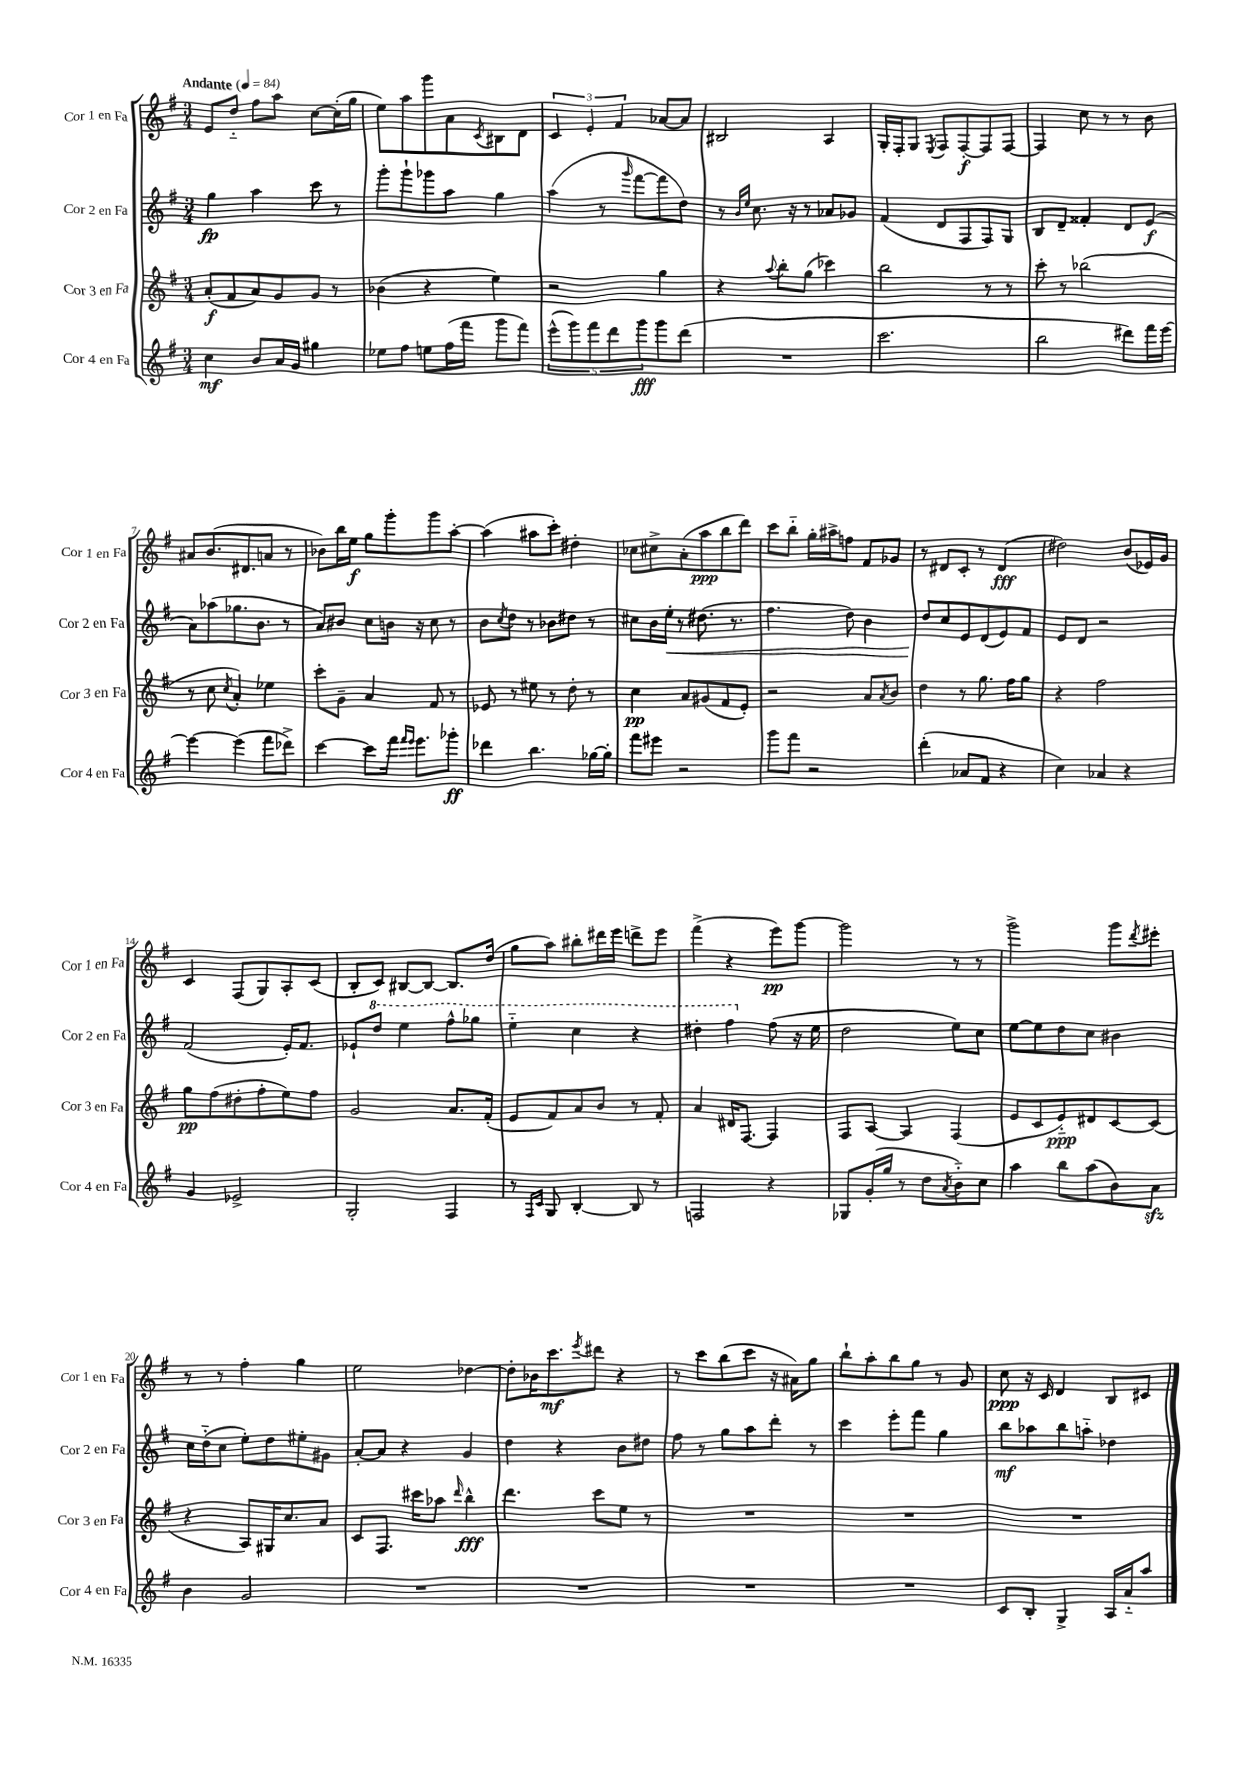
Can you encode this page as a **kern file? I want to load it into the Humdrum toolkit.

**kern	**kern	**kern	**kern
*staff4	*staff3	*staff2	*staff1
*clefG2	*clefG2	*clefG2	*clefG2
*k[f#]	*k[f#]	*k[f#]	*k[f#]
*M3/4	*M3/4	*M3/4	*M3/4
*MM84	*MM84	*MM84	*MM84
4cc\	(8a'/L	4gg\	8e/L
.	8f#/	.	8dd'~/J
8b/L	8a/)	4aa\	8ff#\L
16a/L	8g/	.	8aa\J
16g/JJ	.	.	.
4gg#\	8g/J	8ccc\	[8cc\L
.	8r	8r	(16cc'\]L
.	.	.	16gg\JJ
=	=	=	=
8ee-\L	(4b-\	8ggg'\L	8ee\L)
8ff#\J	.	8ggg`\	8aa\
8ee\L	4r	8ggg-\	8ggg\
(16ff#\L	.	8aa\J	8a\
16fff#\JJ	.	.	.
.	.	.	8qc/
8ggg\L	4ee\)	4gg\	8B#\
8fff#\J)	.	.	8d\J
=	=	=	=
(10eee^^\L	2r	(4aa\	6c/
10ggg\)	.	.	.
.	.	.	6e'/
10fff#\	.	.	.
.	.	8r	.
10ddd\	.	.	.
.	.	.	6f#/
.	.	16qqggg/	.
.	.	[8fff#\L	.
10ggg\	.	.	.
8ggg\	4gg\	8fff#\]	[8a-/L
(8ddd\J	.	8dd\J)	8a-/]J
=	=	=	=
2.r	4r	8r	2B#/
.	.	16qqb/LL	.
.	.	16qqee/JJ	.
.	.	8.cc\	.
.	8qqaa/	.	.
.	8bb'\L	.	.
.	.	16r	.
.	(8gg\J	8r	.
.	4ccc-\)	8a-/L	4A/
.	.	8g-/J	.
=	=	=	=
2.ccc\	2bb\	(4f#/	16G'/LL
.	.	.	16F#'/J
.	.	.	8G/J
.	.	.	8qE/
.	.	8d/L	8F#/L
.	.	8F#/	[8F#'/
.	8r	8F#/)	8F#/]
.	8r	8G/J	[8F#/J
=	=	=	=
2bb\	8ccc'\	8B/L	4F#/]
.	8r	8d~/J	.
.	(2bb-\	4f##'/	8cc\
.	.	.	8r
8ddd#\L)	.	8d/L	8r
16fff#\L	.	(8e/J	8b\
[16eee\JJ	.	.	.
=	=	=	=
4eee\_	8r	8a\L)	8a#/L
.	8cc\	(8aa-\	(8.b/
.	8qcc/	.	.
(4eee\]	4a'/)	8.gg-\	.
.	.	.	8.d#/
.	.	8.b\J	.
8fff#\L	4ee-\	.	8a/J
8ddd-^\J)	.	8r	8r
=	=	=	=
[4ccc\	8ccc'\L	8a/L)	8b-\L)
.	8g~\J	8b#/J	16bb\L
.	.	.	16ee\JJ
8ccc\]L	4a/	8cc\L	8gg\L
16fff#\Jk	.	16b\Jk	8ggg'\
16qqfff#/LL	.	.	.
16qqeee/JJ	.	.	.
8.eee\L	.	16r	.
.	8f#/	8cc\	8ggg\
8ggg-'\J	8r	8r	[8aa'\J
=	=	=	=
4ddd-\	8e-/	8b\L	(4aa\]
.	.	8qcc/	.
.	8r	8dd\J	.
4.bb\	8ee#\	8r	8aa#\L
.	8r	8b-\L	8ccc'\J)
.	8dd'\	8dd#\J	4dd#'\
[16gg-\LL	8r	8r	.
16gg-'\]JJ	.	.	.
=	=	=	=
8fff#\L	4cc\	8cc#\L	8cc-\L
8eee#\J	.	16b\L	8cc#^\
.	.	16ee'\JJ	.
2r	8a/L	8r	(8a'\
.	(8g#/	(8.dd#\	8aa\
.	8f#/	.	8bb\
.	.	8.r	.
.	8e'/J)	.	8ddd\J)
=	=	=	=
8ggg\L	2r	4.ff#\	8ccc\L
8fff#\J	.	.	8bb'~\J
2r	.	.	16gg'\LL
.	.	.	16aa#^\J
.	.	8dd\)	8ff\J
.	8a/L	4b\	8f#/L
.	8qa/	.	.
.	8b/J	.	8g-/J
=	=	=	=
(4ddd'\	4dd\	8dd/L	8r
.	.	8cc/	8d#/L
8a-/L	8r	8e/	8c'/J
8f#/J	8.gg\	(8d/	8r
4r	.	8e/)	(4d#/
.	16ff#\LK	.	.
.	8gg\J	8f#/J	.
=	=	=	=
4cc\)	4r	8e/L	2dd#\)
.	.	8d/J	.
4a-/	2ff#\	2r	.
4r	.	.	(8b/L
.	.	.	16e-/L)
.	.	.	16g/JJ
=	=	=	=
4g/	8gg\L	(2f#/	4c/
.	(8ff#\	.	.
2e-^/	8dd#'\	.	(8F#/L
.	8ff#'\	.	8G/)
.	8ee\)	16e'/LK)	8A'/
.	.	8.f#/J	.
.	8ff#\J	.	(8c/J
=	=	=	=
2G'/	2g/	8e-`/L	8B'/L
.	.	8ddd/J	8c/J)
.	.	4eee\	[8B#/L
.	.	.	8B#/_J
4F#/	8.a/L	8fff#^^\L	8.B#/]L
.	.	8ggg-\J	.
.	(16f#'/Jk	.	(16dd/Jk
=	=	=	=
8r	8e/L	4eee'~\	8gg\L
16qqF#/LL	.	.	.
16qqc/JJ	.	.	.
8G/	8f#/)	.	8aa\J)
[4B'/	8a/	4ccc\	8bb#'\L
.	8b/J	.	16ddd#\L
.	.	.	16eee\JJ
8B/]	8r	4r	8ddd^\L
8r	8f#'/	.	8eee\J
=	=	=	=
2F/	4a/	4ddd#'\	(4fff#^\
.	16d#/LK	4fff#\	4r
.	[8.F#/J	.	.
4r	4F#/]	(8ff#\	8eee\L)
.	.	16r	[8ggg\J
.	.	16ee\	.
=	=	=	=
8G-/L	8F#/L	2dd\	2ggg\]
(16g'/L	[8A/J	.	.
16gg/JJ	.	.	.
8r	4A/]	.	.
8dd\L	.	.	.
8qa/	.	.	.
8b'~\)	(4F#/	8ee\L)	8r
8cc\J	.	8cc\J	8r
=	=	=	=
4aa\	8e/L	[8ee\L	2ggg^\
.	8c/	8ee\]	.
8bb\L	8e'~/)	8dd\	.
(8aa\	8d#/	8cc\J	.
8b\)	[8c/	4b#\	8ggg\L
.	.	.	8qddd/
8a\J	(8c/]J	.	8eee#'\J
=	=	=	=
4b\	4r	16cc\LL	8r
.	.	(16dd'~\J	.
.	.	8cc\J	8r
2g/	8A/L)	8ee'\L)	4ff#'\
.	16G#/K	8dd\	.
.	8.cc/	.	.
.	.	8ee#'\	4gg\
.	8a/J	8g#\J	.
=	=	=	=
2.r	8c/L	[8a'/L	2ee\
.	8.F#/J	8a/]J	.
.	.	4r	.
.	16ccc#\LK	.	.
.	8aa-\J	.	.
.	16qqddd/	.	.
.	4bb^^\	4g/	[4dd-\
=	=	=	=
2.r	4.ddd\	4dd\	8dd-'\]L
.	.	.	16b-\K
.	.	.	8.ccc\
.	.	4r	.
.	.	.	8qeee/
.	8ccc\L	.	8ddd#\J
.	8ee\J	8b\L	4r
.	8r	8dd#\J	.
=	=	=	=
2.r	2.r	8ff#\	8r
.	.	8r	8ccc\L
.	.	8gg\L	(8bb\
.	.	8aa\	8ccc\J
.	.	8ddd'\J	16r
.	.	.	16a#\LK)
.	.	8r	8gg\J
=	=	=	=
2.r	2.r	4ccc\	8bb`\L
.	.	.	8aa'\
.	.	8eee'\L	8bb\
.	.	8fff#\J	8gg\J
.	.	4gg\	8r
.	.	.	8g/
=	=	=	=
8c/L	2.r	8bb\L	8cc\
8B'/J	.	8aa-\	16r
.	.	.	16c/
4G^/	.	8bb\	4d/
.	.	8aa'~\J	.
16A/LL	.	4dd-\	8B/L
16a'~/J	.	.	.
8aa/J	.	.	8c#/J
==	==	==	==
*-	*-	*-	*-
